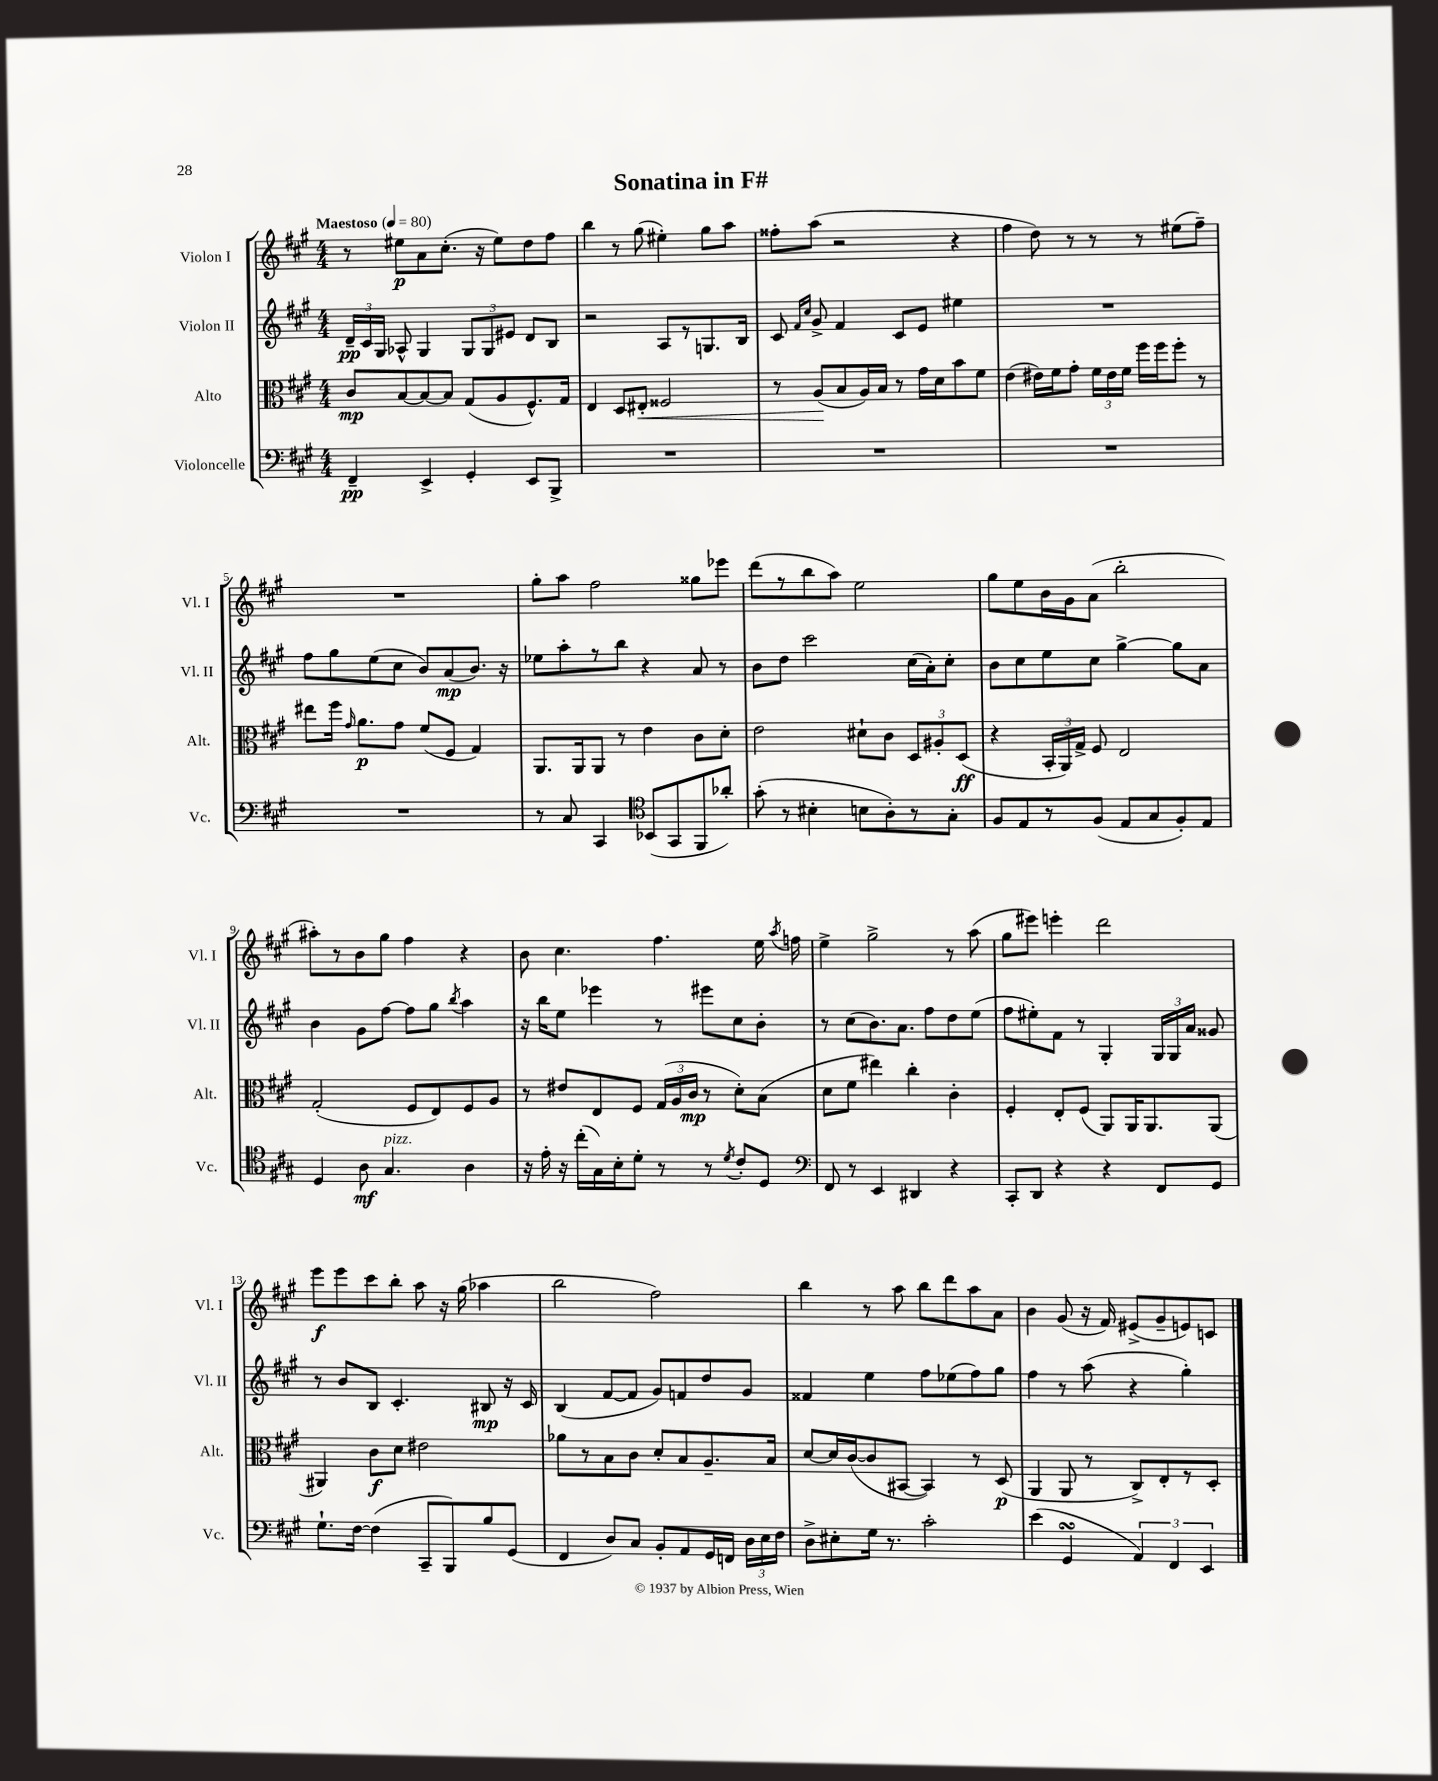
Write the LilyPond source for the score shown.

\header { title = "Sonatina in F#" }
<<
\new StaffGroup <<
\new Staff = "s0" \with { instrumentName = "Violon I" shortInstrumentName = "Vl. I" } {
    \clef treble \key a \major \numericTimeSignature \time 4/4 \tempo "Maestoso" 4 = 80
    \autoBeamOff r8 eis''8[\p a'8 cis''8.]-.( r16 eis''8[) d''8 fis''8] |
    b''4 r8 gis''8( eis''4-.) gis''8[ a''8] |
    fisis''8[-. a''8]( r2 r4 |
    fis''4 d''8) r8 r8 r8 eis''8[( fis''8]--) |
    R1 |
    gis''8[-. a''8] fis''2 gisis''8[ ees'''8] |
    d'''8[( r8 b''8 a''8]) e''2 |
    gis''8[ e''8 b'16 gis'16 a'8]( b''2-. |
    ais''8[-.) r8 b'8 gis''8] fis''4 r4 |
    b'8 cis''4. fis''4. e''16 \acciaccatura { a''8 } f''16 |
    e''4-> gis''2-> r8 a''8( |
    gis''8[ eis'''8]) e'''4-. d'''2 |
    e'''8[\f e'''8 cis'''8 b''8]-. a''8 r16 gis''16( aes''4 |
    b''2 fis''2) |
    b''4 r8 a''8 b''8[ d'''8 a''8 a'8] |
    b'4 gis'8( r16 fis'16) eis'8[->( gis'8-- e'8) c'8] \bar "|." |
}
\new Staff = "s1" \with { instrumentName = "Violon II" shortInstrumentName = "Vl. II" } {
    \clef treble \key a \major \numericTimeSignature \time 4/4
    \autoBeamOff \tuplet 3/2 { d'16[--\pp cis'16 gis16] } aes8-^ gis4 \tuplet 3/2 { gis8[ gis8 eis'8] } d'8[ b8] |
    r2 a8[ r8 g8. b16] |
    cis'8 \grace { fis'16[ cis''16] } gis'8-> fis'4 cis'8[ e'8] eis''4 |
    R1 |
    fis''8[ gis''8 e''8( cis''8] b'8[) a'8\mp( b'8.]) r16 |
    ees''8[ a''8-. r8 b''8] r4 a'8 r8 |
    b'8[ d''8] cis'''2 cis''16[( a'16-.) cis''8]-. |
    b'8[ cis''8 e''8 cis''8] gis''4~-> gis''8[ a'8] |
    b'4 gis'8[ fis''8]~ fis''8[ gis''8] \acciaccatura { b''8 } a''4 |
    r16 b''16[ e''8] ees'''4 r8 eis'''8[ cis''8 b'8]-. |
    r8 cis''8[( b'8.) a'8.] fis''8[ d''8 e''8]( |
    fis''8[ eis''8-.) fis'8] r8 gis4-. \tuplet 3/2 { gis16[ gis16 a'16] } gisis'8 |
    r8 b'8[ b8] cis'4.-. bis8\mp r16 cis'16 |
    b4( fis'8[~ fis'8] gis'8[) f'8 d''8 gis'8] |
    fisis'4 e''4 fis''8[ ees''8( fis''8) gis''8] |
    fis''4 r8 a''8( r4 gis''4-.) \bar "|." |
}
\new Staff = "s2" \with { instrumentName = "Alto" shortInstrumentName = "Alt." } {
    \clef alto \key a \major \numericTimeSignature \time 4/4
    \autoBeamOff cis'8[\mp b8~ b8~ b8] gis8[( a8 fis8.-^) gis16] |
    e4 d8[ eis8]-.\< fisis2 |
    r8 a8[\!( b8 a16) b16] r8 gis'16[ d'16 b'8 fis'8] |
    e'4( eis'16[) fis'16 gis'8]-. \tuplet 3/2 { fis'16[ eis'16 fis'16] } fis''16[ fis''16 fis''8]-. r8 |
    eis''8[ fis''16] \grace { gis'16 } a'8.[\p gis'8] fis'8[( fis8] gis4) |
    a,8.[ a,16 a,8] r8 e'4 cis'8[ d'8]-. |
    e'2 dis'8[-! cis'8] \tuplet 3/2 { d8[ ais8-. d8]\ff( } |
    r4 \tuplet 3/2 { b,16[-. a,16) gis16]-> } fis8 e2 |
    gis2-.( fis8[ e8) fis8 a8] |
    r8 eis'8[ e8 fis8] \tuplet 3/2 { gis16[( a16 cis'16]\mp } r8 d'8[-.) b8]( |
    d'8[ fis'8] eis''4) cis''4-. cis'4-. |
    fis4-. e8[-. fis8]( a,8[) a,16 a,8. a,8]( |
    ais,4) cis'8[\f d'8] eis'2 |
    aes'8[ r8 b8 cis'8] d'8[-. b8 a8.-- b16] |
    d'8[~ d'16 cis'16~( cis'8 bis,8]~ bis,4) r8 d8\p( |
    a,4 a,8 r8 cis8[->) e8-. r8 d8]-. \bar "|." |
}
\new Staff = "s3" \with { instrumentName = "Violoncelle" shortInstrumentName = "Vc." } {
    \clef bass \key a \major \numericTimeSignature \time 4/4
    \autoBeamOff fis,4--\pp e,4-> gis,4-. e,8[ b,,8]-> |
    R1 |
    R1 |
    R1 |
    R1 |
    r8 cis8 cis,4 \clef tenor bes,8[( gis,8 fis,8 aes'8]-.) |
    gis'8-.( r8 bis4-. b8[ a8-.) r8 gis8]-. |
    fis8[ e8 r8 fis8]( e8[ gis8 fis8-.) e8] |
    d4 a8\mf gis4.^\markup { \italic "pizz." } a4 |
    r16 e'16-. r16 cis''16[-.( gis16) b16-. d'8]-. r8 r8 \acciaccatura { d'8 } cis'8[-. d8] |
    \clef bass fis,8 r8 e,4 dis,4 r4 |
    cis,8[-. d,8] r4 r4 fis,8[ gis,8] |
    gis8.[-! fis16]~ fis4( cis,8[-- b,,8) b8 gis,8]( |
    fis,4 d8[) cis8] b,8[-. a,8 gis,16 f,16] \tuplet 3/2 { d16[ e16 fis16] } |
    d8[-> eis8-. gis16] r8. cis'2-. |
    e'4( gis,4\turn \tuplet 3/2 { a,4) fis,4 e,4 } \bar "|." |
}
>>
>>
